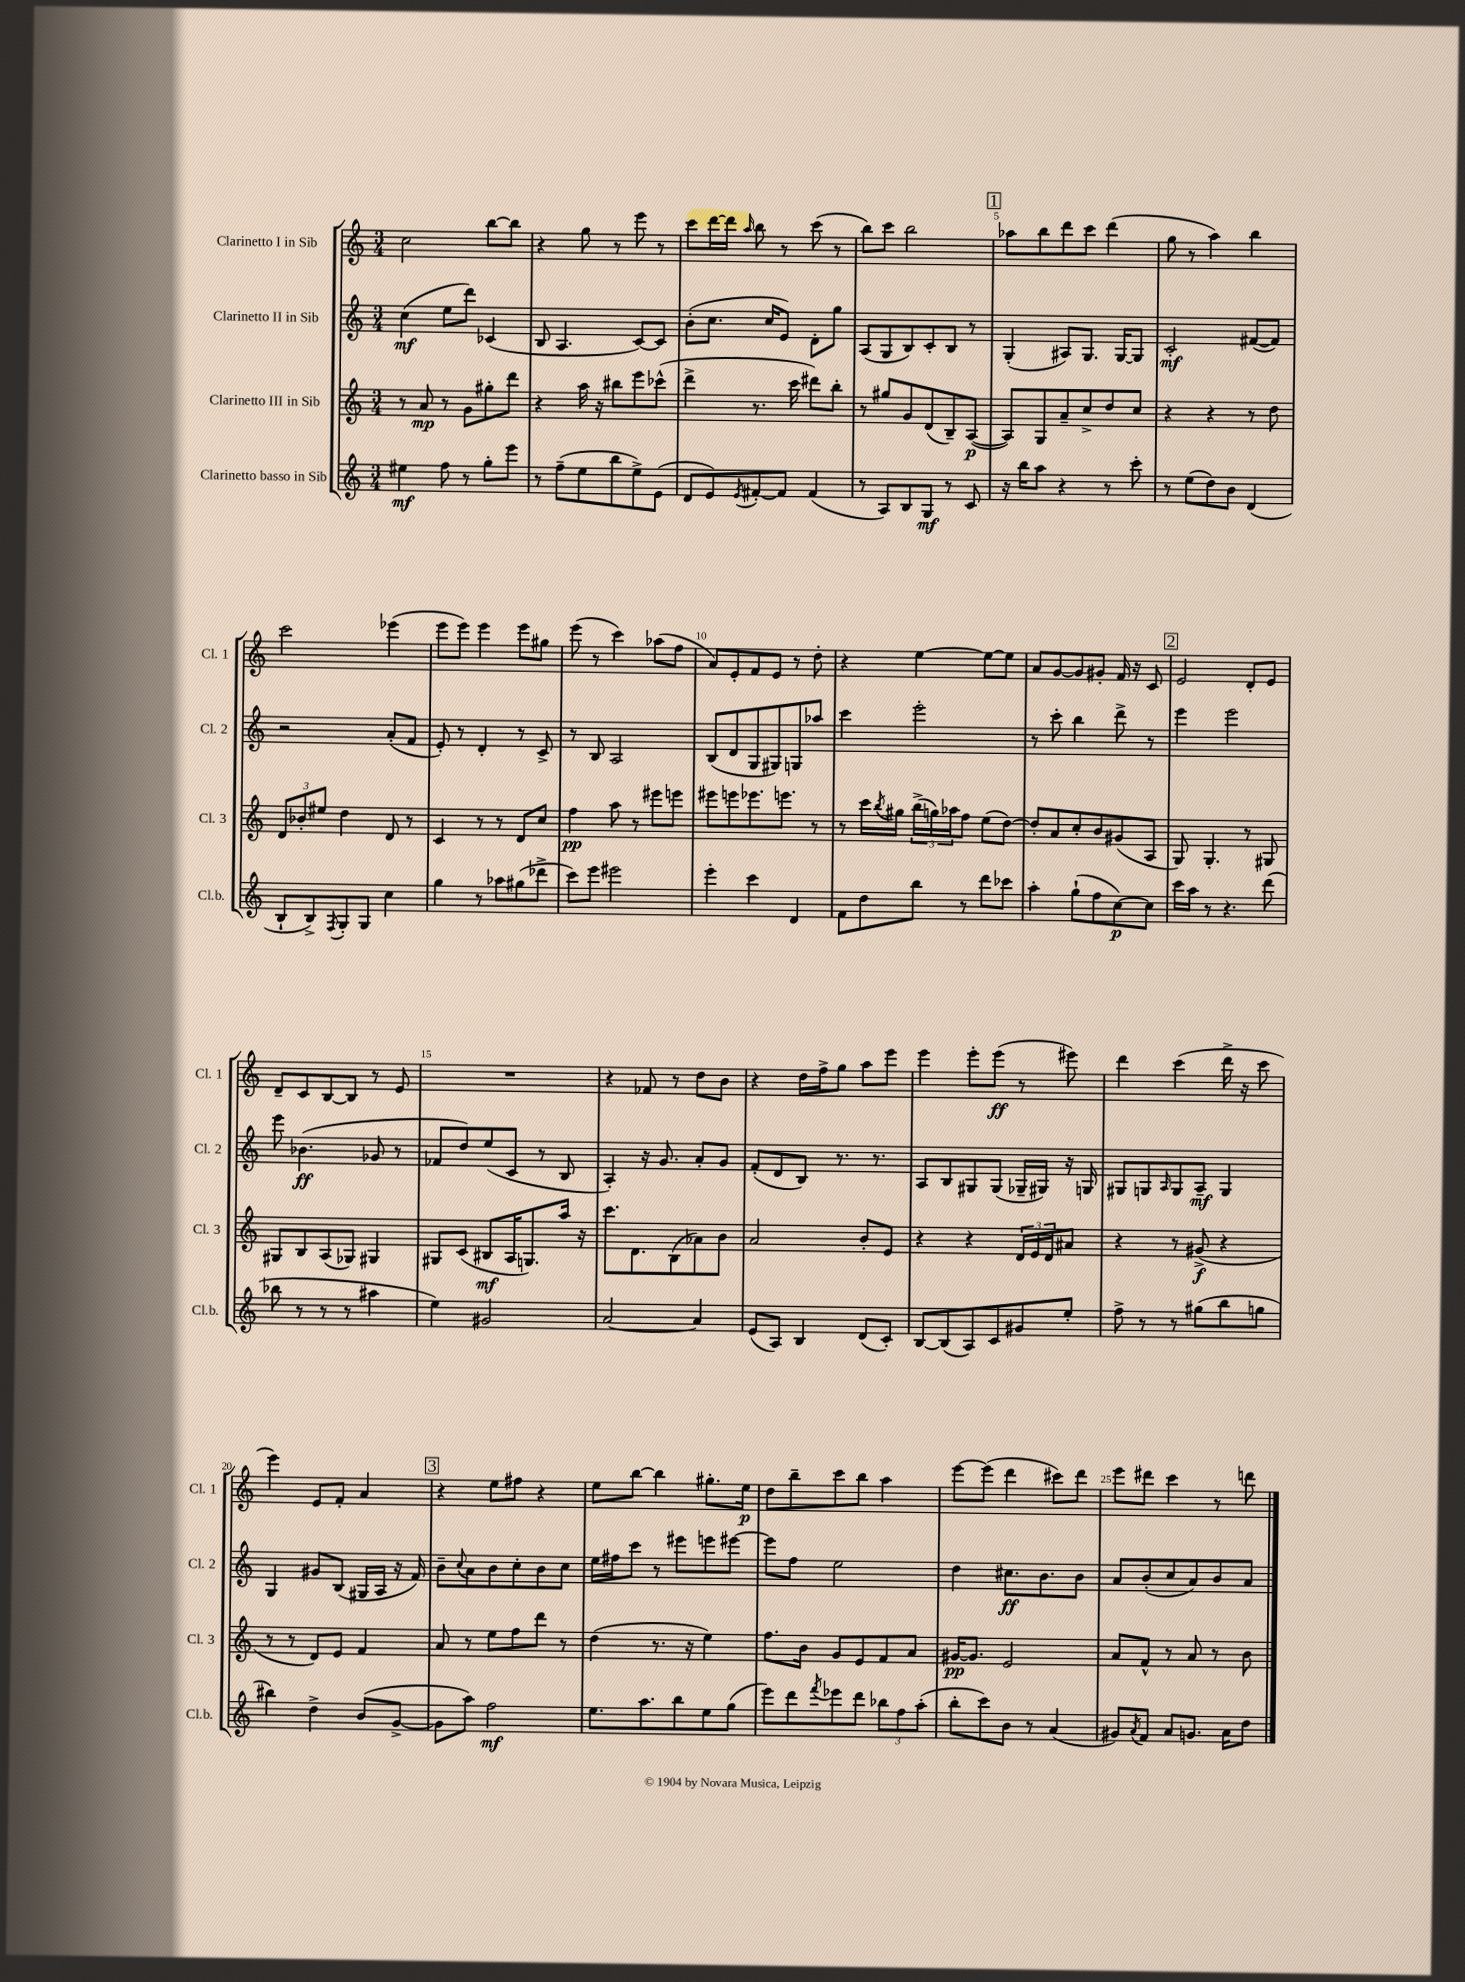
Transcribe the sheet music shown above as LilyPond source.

<<
\new StaffGroup <<
\new Staff = "s0" \with { instrumentName = "Clarinetto I in Sib" shortInstrumentName = "Cl. 1" } {
    \clef treble \key c \major \numericTimeSignature \time 3/4
    c''2 b''8~ b''8 |
    r4 g''8 r8 e'''8 r8 |
    c'''8 d'''16~ d'''16 \grace { a''16 } b''8 r8 c'''8( r8 |
    b''8) c'''8 b''2 |
    \mark \markup { \box "1" } aes''8 b''8 d'''8 c'''8 d'''4( |
    g''8 r8 a''4) b''4 |
    c'''2 ees'''4( |
    e'''8 e'''8) e'''4 e'''8 gis''8 |
    e'''8( r8 c'''4) aes''8( f''8 |
    a'8) e'8-. f'8 e'8 r8 d''8-. |
    r4 e''4~ e''8~ e''8 |
    a'8 g'8~ g'8 gis'8-. f'16 r16 c'8 |
    \mark \markup { \box "2" } e'2 d'8-. e'8 |
    d'8-- c'8 b8~ b8 r8 e'8 |
    R2. |
    r4 fes'8 r8 d''8 b'8 |
    r4 d''16 f''16-> g''8 a''8 e'''8 |
    e'''4 e'''8-. e'''8\ff( r8 eis'''8) |
    d'''4 c'''4( d'''16-> r16 c'''8 |
    e'''4) e'8 f'8-. a'4 |
    \mark \markup { \box "3" } r4 e''8 fis''8 r4 |
    e''8 b''8~ b''4 gis''8.-. e''16\p |
    d''8 b''8-- c'''8 b''8 a''4 |
    e'''8~ e'''8( d'''4 cis'''8) d'''8 |
    e'''8 dis'''8 c'''4 r8 d'''8 \bar "|." |
}
\new Staff = "s1" \with { instrumentName = "Clarinetto II in Sib" shortInstrumentName = "Cl. 2" } {
    \clef treble \key c \major \numericTimeSignature \time 3/4
    c''4\mf( e''8 d'''8) ces'4( |
    b8 a4. c'8~) c'8 |
    b'8-.( c''8. c''16 e'8) d'8-. g''8 |
    a8( g8 b8) c'8-. b8 r8 |
    \mark \markup { \box "1" } g4-.( ais8) g8. g16~ g8 |
    c'2-.\mf fis'8~( fis'8) |
    r2 a'8-.( f'8 |
    e'8-.) r8 d'4-. r8 c'8-> |
    r8 b8 a2 |
    b8( d'8 g8 gis8) g8 aes''8 |
    c'''4 e'''2-. |
    r8 c'''8-. b''4 d'''8-> r8 |
    \mark \markup { \box "2" } e'''4 e'''2 |
    e'''8 bes'4.\ff( ges'8 r8 |
    fes'8 d''8) e''8( c'8 r8 b8 |
    a4-.) r16 g'8. a'8-. g'8 |
    f'8-.( d'8 b8) r8. r8. |
    a8 b8 gis8 gis8( ges16-- gis16) r16 g16 |
    gis8 g8 \grace { a16 } g8 a8--\mf g4 |
    g4 gis'8 b8( gis16 a16 r16 f'16) |
    \mark \markup { \box "3" } b'8-- \appoggiatura { c''8 } a'8 b'8 c''8-. b'8 c''8 |
    e''16 fis''16 c'''8 r8 eis'''8 e'''8 eis'''8~ |
    eis'''8 f''8 e''2 |
    d''4 cis''8.\ff b'8. b'8 |
    a'8 b'8-.( c''8 a'8) b'8 a'8 \bar "|." |
}
\new Staff = "s2" \with { instrumentName = "Clarinetto III in Sib" shortInstrumentName = "Cl. 3" } {
    \clef treble \key c \major \numericTimeSignature \time 3/4
    r8 a'8\mp r8 g'8 gis''8-. d'''8 |
    r4 a''16 r16 bis''8 e'''8 ces'''8-^( |
    d'''4-> r8. c'''16 dis'''8) b''8-. |
    r8 gis''8 g'8 d'8( b8--) a8~\p( |
    \mark \markup { \box "1" } a8) g8 a'8-- c''8-> d''8 c''8 |
    r4 r4 r8 d''8 |
    \tuplet 3/2 { d'8 bes'8-. eis''8 } d''4 d'8 r8 |
    c'4 r8 r8 d'8 c''8 |
    f''4\pp a''8 r8 eis'''8 e'''8 |
    eis'''8 e'''8 ees'''8. e'''8. r8 |
    r8 c'''16 \acciaccatura { b''8 } gis''16 \tuplet 3/2 { b''16->( g''16) aes''16 } f''8 e''8( d''8~) |
    d''8-. a'8 c''8-. b'8 gis'8( a8 |
    \mark \markup { \box "2" } g8) g4.-. r8 gis8 |
    gis8 b8 a8( ges8) gis4 |
    gis8 c'8( bis8\mf a16 g8.) a''16 r16 |
    c'''8. d'8. b8( aes'8) b'8 |
    a'2 b'8-. e'8 |
    r4 r4 \tuplet 3/2 { d'16 e'16 d'16 } ais'8 |
    r4 r8 gis'8->\f( r4 |
    r8 r8 d'8) e'8 f'4 |
    \mark \markup { \box "3" } a'8 r8 e''8 f''8 d'''8 r8 |
    d''4( r8. r16 e''4) |
    f''8. b'16 g'8 e'8 f'8 a'8 |
    gis'16~\pp gis'8. e'2 |
    a'8 f'8-^ r8 a'8 r8 b'8 \bar "|." |
}
\new Staff = "s3" \with { instrumentName = "Clarinetto basso in Sib" shortInstrumentName = "Cl.b." } {
    \clef treble \key c \major \numericTimeSignature \time 3/4
    eis''4\mf f''8 r8 g''8-. e'''8 |
    r8 f''8--( e''8 b''8 e''8->) e'8( |
    d'8 e'8) \acciaccatura { e'8 } fis'8~-. fis'8 fis'4( |
    r8 a8) b8 g8\mf r8 c'8 |
    \mark \markup { \box "1" } r16 b''16 a''8 r4 r8 c'''8-. |
    r8 e''8( d''8) b'8 d'4( |
    b8-! b8->) \acciaccatura { f8 } g8-. g8 c''4 |
    g''4 r8 aes''8 gis''8( des'''8-> |
    c'''8) e'''8 eis'''2 |
    e'''4-. c'''4 d'4 |
    f'8 d''8 b''8 r8 d'''8 ces'''8 |
    a''4-. g''8-!( f''8 c''8~\p) c''8 |
    \mark \markup { \box "2" } c'''16 a''16 r8 r4. d'''8( |
    bes''8 r8 r8 r8 ais''4 |
    e''4) gis'2 |
    a'2~ a'4 |
    e'8( a8) b4 d'8( c'8-.) |
    b8~ b8( a8) c'8 gis'8 e''8-. |
    f''8-> r8 r8 gis''8( b''8 g''8 |
    bis''4) d''4-> b'8( g'8~-> |
    \mark \markup { \box "3" } g'8 a''8) f''2\mf |
    e''8. a''8. b''8 e''8 g''8( |
    e'''8) d'''8 \acciaccatura { f'''8 } ees'''8 d'''8 \tuplet 3/2 { bes''8 f''8 a''8-.( } |
    b''8-. c'''8) b'8 r8 a'4( |
    gis'8) \acciaccatura { a'8 } f'8 a'8 g'8. a'16 d''8 \bar "|." |
}
>>
>>
\layout { \context { \Score \override BarNumber.break-visibility = ##(#f #t #t) barNumberVisibility = #(every-nth-bar-number-visible 5) } }
